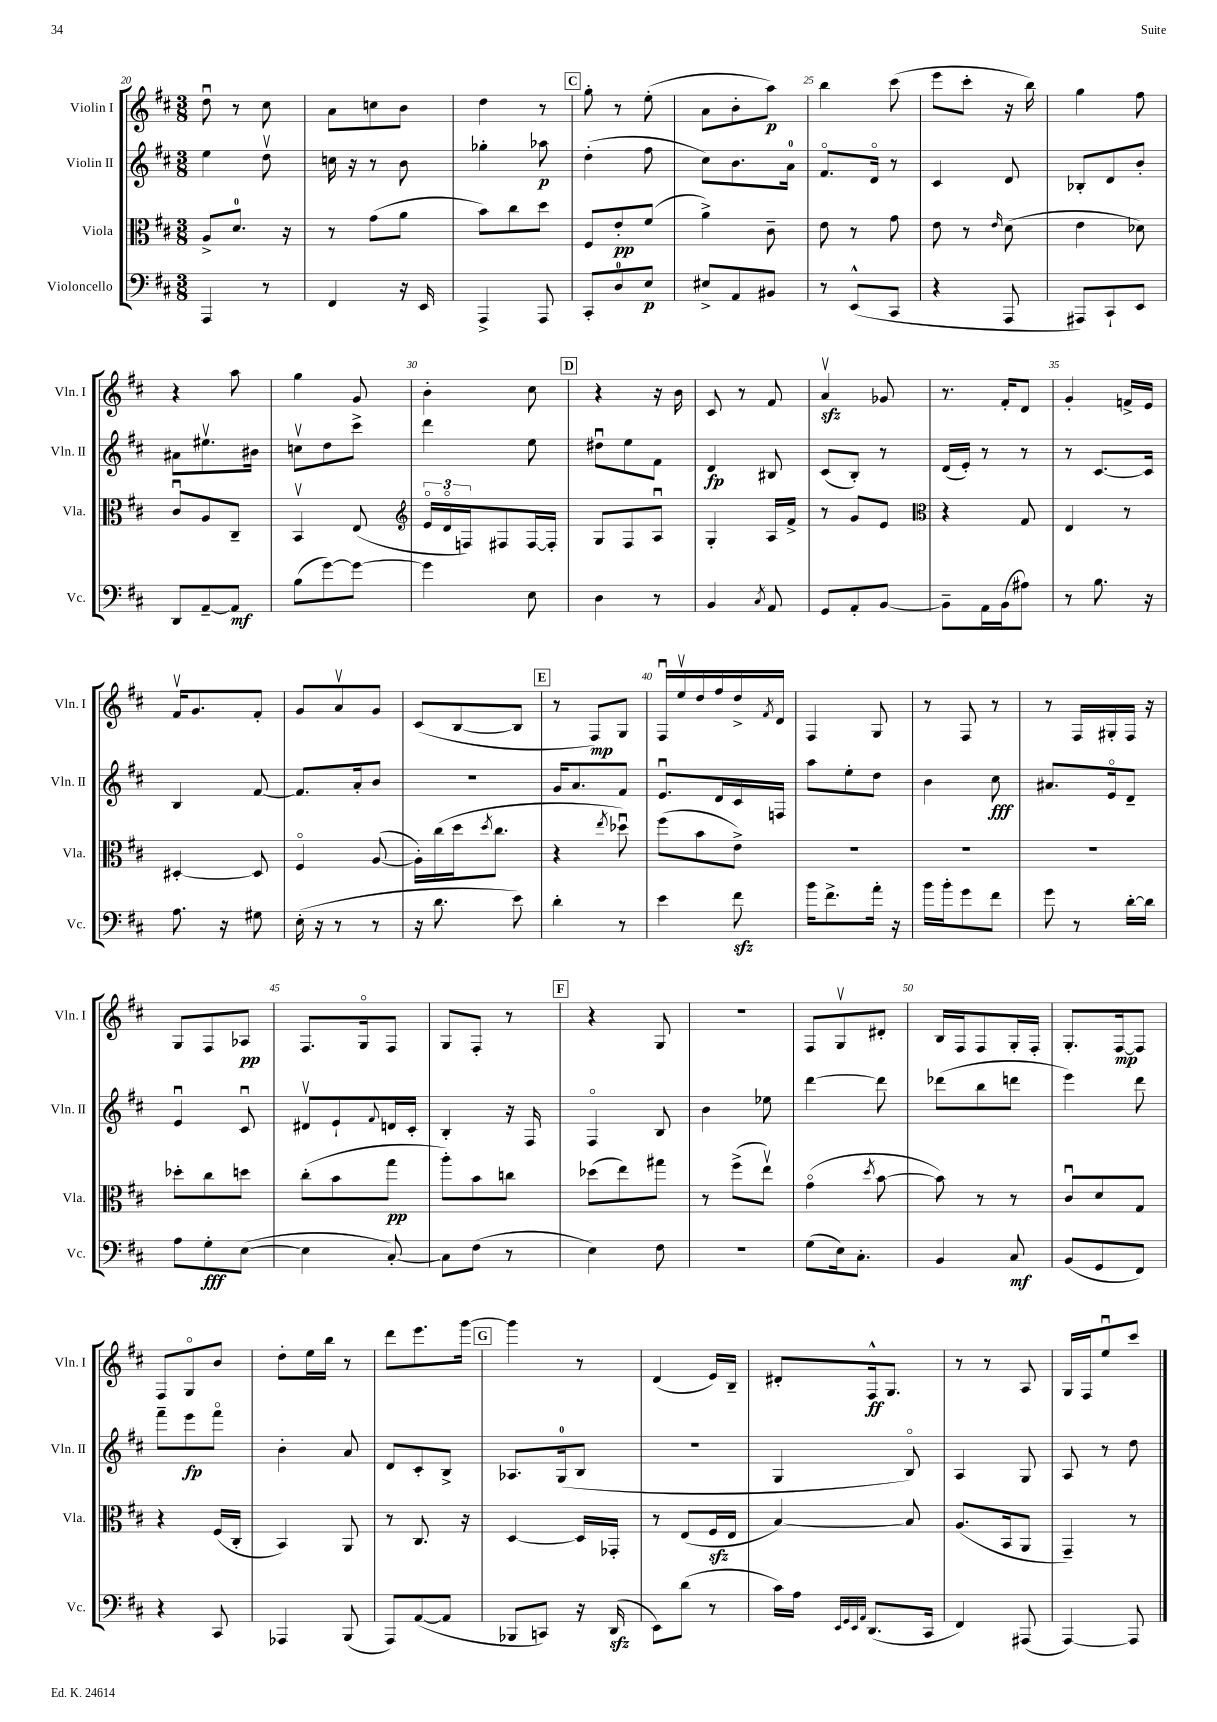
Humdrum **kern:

**kern	**kern	**kern	**kern
*staff4	*staff3	*staff2	*staff1
*clefF4	*clefC3	*clefG2	*clefG2
*k[f#c#]	*k[f#c#]	*k[f#c#]	*k[f#c#]
*M3/8	*M3/8	*M3/8	*M3/8
4AAA/	8A^/L	4ee\	8ddu\
.	8.d/J	.	8r
8r	.	8ddv\	8cc#\
.	16r	.	.
=	=	=	=
4FF#/	8r	16cc\	8a\L
.	.	16r	.
.	(8g\L	8r	8cc\
16r	8a\J	8b\	8b\J
16EE/	.	.	.
=	=	=	=
4AAA^/	8b\L)	4gg-'\	4dd\
.	8cc#\	.	.
8AAA/	8dd\J	8aa-\	8r
=	=	=	=
8CC#'/L	8F#/L	(4dd'\	8gg'\
8D/	8e'/	.	8r
8E/J	(8f#/J	8ff#\	(8ee'\
=	=	=	=
8E#^/L	4a^\)	8cc#\L)	8a\L
8AA/	.	8.b\	8b'\
8BB#/J	8c#~\	.	8aa\J)
.	.	16a\Jk	.
=	=	=	=
8r	8e\	8.f#o/L	4bb\
(8EE^^/L	8r	.	.
.	.	16do/Jk	.
8CC#/J	8g\	8r	(8ccc#\
=	=	=	=
4r	8e\	4c#/	8eee\L
.	8r	.	8ccc#'\J
.	16qqe/	.	.
8AAA/	(8d\	8d/	16r
.	.	.	16bb\)
=	=	=	=
8AAA#/L)	4e\	8B-'/L	4gg\
8CC#`/	.	8d/	.
8EE/J	8d-\)	8b'/J	8ff#\
=	=	=	=
8DD/L	8c#u/L	8a#\L	4r
[8AA~/	8A/	8.ee#v\	.
8AA/]J	8C#~/J	.	8aa\
.	.	16b#\Jk	.
=	=	=	=
(8B\L	4BBv/	8ccv\L	4gg\
[8g\)	.	8dd\	.
8g\_J	(8E/	8ccc#^\J	8g/
=	=	=	=
*	*clefG2	*	*
4g\]	24eo/LL	4ddd\	4b'\
.	24do/	.	.
.	24F/J)	.	.
.	8F#/	.	.
8E\	[16F#/L	8ee\	8cc#\
.	16F#'/]JJ	.	.
=	=	=	=
4D\	8G/L	8dd#u\L	4r
.	8F#/	8ee\	.
8r	8Au/J	8f#\J	16r
.	.	.	16b\
=	=	=	=
4BB/	4G'/	4d/	8c#/
.	.	.	8r
8qC#/	.	.	.
8AA/	16A/LL	8B#/	8f#/
.	16f#^/JJ	.	.
=	=	=	=
8GG/L	8r	(8c#/L	4av/
8AA'/	8g/L	8B'/J)	.
[8BB/J	8e/J	8r	8g-/
=	=	=	=
*	*clefC3	*	*
8BB~\]L	4r	(16d/LL	8.r
.	.	16e'/JJ)	.
16AA\L	.	8r	.
(16BB\J	.	.	16f#'/LK
8A#\J)	8G/	8r	8d/J
=	=	=	=
8r	4E/	8r	4g'/
8.B\	.	[8.c#/L	.
.	8r	.	16f^/LL
16r	.	16c#/]Jk	16e/JJ
=	=	=	=
8.A\	[4D#'/	4B/	16f#v/LK
.	.	.	8.g/
16r	.	.	.
8G#\	8D#/]	[8f#/	8f#'/J
=	=	=	=
(16E'\	4F#o/	8.f#/]L	8g/L
16r	.	.	.
8r	.	.	8av/
.	.	16a'/k	.
8r	([8A/	8b/J	8g/J
=	=	=	=
16r	16A'\]LL)	4.r	(8c#/L
8.d\	(16cc#\	.	.
.	16dd\J	.	[8B/
.	8qdd/	.	.
.	8.cc#\J	.	.
8e\)	.	.	8B/]J
=	=	=	=
4d'\	4r	16g/LK	8r
.	.	8.a/	.
.	.	.	8F#/L)
.	8qee/	.	.
8r	8dd-u\)	8f#/J	8G/J
=	=	=	=
4e\	(8ff#\L	8.eu/L	16F#u/LL
.	.	.	16eev/
.	8b\	.	16dd/
.	.	16d/L	16ff#/
8f#\	8e^\J)	16c#/	16dd^/
.	.	.	8qf#/
.	.	16F/JJ	16d/JJ
=	=	=	=
16b\LK	4.r	8aa\L	4F#/
8.f#^\	.	.	.
.	.	8ee'\	.
16a'\Jk	.	8dd\J	8G/
16r	.	.	.
=	=	=	=
16b\LL	4.r	4b\	8r
16b'\J	.	.	.
8g\	.	.	8F#/
8f#\J	.	8cc#\	8r
=	=	=	=
8g\	4.r	8.a#/L	8r
8r	.	.	16F#/LL
.	.	16eo/k	16G#'/
[16d'\LL	.	8d~/J	16F#/JJ
16d\]JJ	.	.	16r
=	=	=	=
8A\L	8dd-'\L	4eu/	8G/L
8G'\	8cc#\	.	8F#/
([8E\J	8dd\J	8c#u/	8A-/J
=	=	=	=
4E\]	(8cc#'\L	8d#v/L	8.F#/L
.	8b\	8e`/	.
.	.	.	16Go/k
.	.	8qqf#/	.
[8C#'/)	8gg\J	16d/L	8F#/J
.	.	16c#'/JJ	.
=	=	=	=
8C#\]L	8aa'\L)	4B'/	8G/L
(8F#\J	8b\	.	8F#'/J
8r	8cc\J	16r	8r
.	.	16F#/	.
=	=	=	=
4E\)	(8dd-\L	4F#o/	4r
.	8ee\)	.	.
8F#\	8gg#\J	8B/	8G/
=	=	=	=
4.r	8r	4b\	4.r
.	(8ff#^\L	.	.
.	8eev\J)	8ee-\	.
=	=	=	=
(8G\L	(4go\	[4ddd\	8F#/L
16E\k)	.	.	8Gv/
8.C#'\J	.	.	.
.	8qdd/	.	.
.	[8b\	8ddd\]	8d#'/J
=	=	=	=
4BB/	8b\])	(8ddd-\L	16B/LL
.	.	.	16F#/J
.	8r	8bb\	8F#/
8C#/	8r	8ddd\J	16G'/L
.	.	.	16F#'/JJ
=	=	=	=
(8BB/L	8c#u/L	4eee\)	8.G'/L
8GG/	8d/	.	.
.	.	.	[16F#/k
8FF#/J)	8G/J	8ddd\	8F#/]J
=	=	=	=
4r	4r	8fff#~\L	8F#/L
.	.	8eee\	8Go/
8CC#/	(16F#/LL	8fff#o\J	8b/J
.	16C#'/JJ	.	.
=	=	=	=
4AAA-/	4BB/)	4b'\	8dd'\L
.	.	.	16ee\L
.	.	.	16bb\JJ
(8BBB/	8AA/	8a/	8r
=	=	=	=
8AAA/L)	8r	8d/L	8ddd\L
([8AA/	8.C#/	8c#'/	8.eee\
8AA/]J	.	8B^/J	.
.	16r	.	[16ggg\Jk
=	=	=	=
8BBB-/L	[4D/	8.A-/L	4ggg\]
8CC/J)	.	.	.
.	.	(16G/k	.
16r	16D/]LL	8B/J	8r
(16DD/	16GG-'/JJ	.	.
=	=	=	=
8EE\L)	8r	4.r	(4d/
(8d\J	(8E/L	.	.
8r	16F#/L	.	16e/LL)
.	16E/JJ	.	16B~/JJ
=	=	=	=
16c#\LL)	[4B/)	4G/	8d#'/L
16A\JJ	.	.	.
32qqEE/LLL	.	.	.
32qqGG/	.	.	.
32qqEE/	.	.	.
32qqAA/JJJ	.	.	.
(8.DD/L	.	.	16F#^^/k
.	.	.	8.G/J
.	8B/]	8Bo/)	.
16CC#/Jk	.	.	.
=	=	=	=
4FF#/)	(8.A/L	4A/	8r
.	.	.	8r
.	16BB/k	.	.
(8AAA#/	8AA/J	8G/	8A/
=	=	=	=
[4AAA/)	4GG~/)	8A/	16G/LL
.	.	.	16F#/J
.	.	8r	8eeu/
8AAA/]	8r	8dd\	8ccc#/J
==	==	==	==
*-	*-	*-	*-
